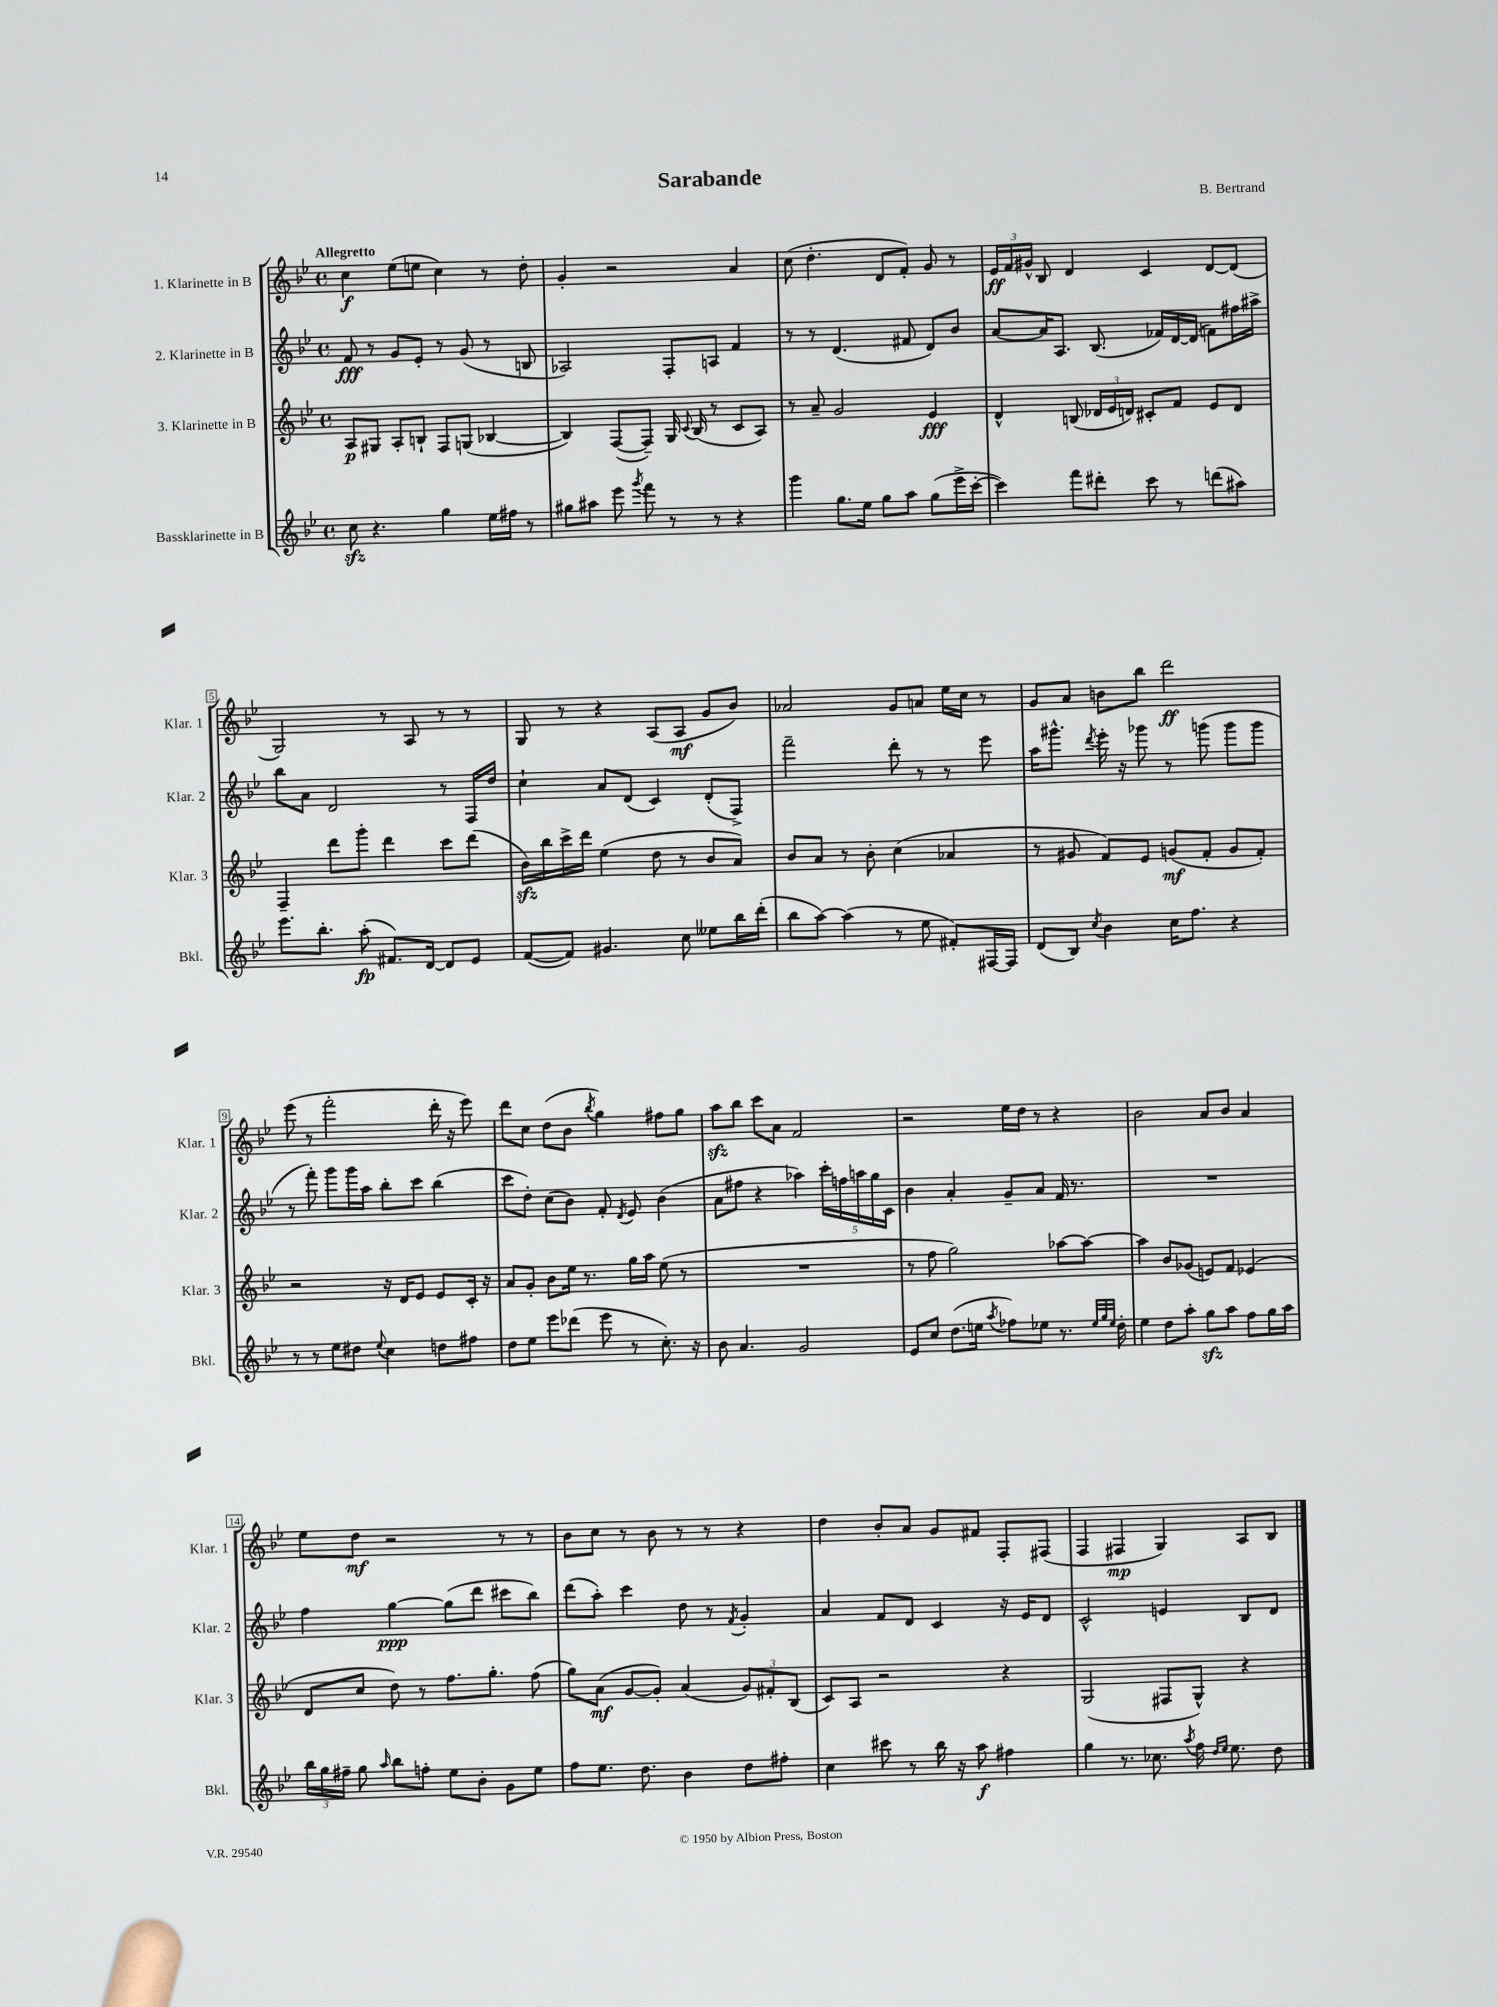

**kern	**kern	**kern	**kern
*staff4	*staff3	*staff2	*staff1
*clefG2	*clefG2	*clefG2	*clefG2
*k[b-e-]	*k[b-e-]	*k[b-e-]	*k[b-e-]
*M4/4	*M4/4	*M4/4	*M4/4
*met(c)	*met(c)	*met(c)	*met(c)
8cc\	8A/L	8f/	4cc\
4.r	8G#/J	8r	.
.	8A'/L	8g/L	(8ee-\L
.	8B`/J	8e-'/J	8ee\J
4gg\	8F/L	8r	4cc\)
.	(8G/J	(8g/	.
16ee-\LL	[4B-/	8r	8r
16ff#\JJ	.	.	.
8r	.	8B/	8dd'\
=	=	=	=
8gg#\L	4B-/])	2A-/)	4g'/
8aa#\J	.	.	.
8eee-\	([8F/L	.	2r
8qggg/	.	.	.
8fff\	8F~/]J)	.	.
8r	16G/	8F'/L	.
.	8qqc/	.	.
.	(16B-/	.	.
8r	8r	8A/J	.
4r	8c/L	4f/	4a/
.	8A/J)	.	.
=	=	=	=
4ggg\	8r	8r	(8cc\
.	8a~/	8r	4.dd'\
8.gg\L	2g/	(4.d/	.
16ee-\Jk	.	.	.
8gg\L	.	.	8d/L
8aa\J	.	8f#/	8f'/J)
(8gg\L	4e-/	8d/L)	8g/
16eee-^\L	.	8b-/J	8r
[16ccc'\JJ	.	.	.
=	=	=	=
4ccc\])	4d^^/	[8a/L	24e-/LL
.	.	.	24f/
.	.	.	24g#^^/JJ
.	.	16a/]K	8B-/
.	.	8.A/J	.
8fff\L	(8B/	.	4d/
8ddd#'\J	24d-/LL	(8.B-/	.
.	24e-/	.	.
.	24d/JJ)	.	.
8ccc\	8c#'/L	.	4c/
.	.	16f-/LL)	.
8r	8f/J	[16d/	.
.	.	(16d/]JJ	.
(8ddd\L	8e-/L	8f\L)	[8d/L
8aa#\J)	8d/J	16ff#\L	(8d/]J
.	.	16aa#^\JJ	.
=	=	=	=
8.eee-\L	4F~/	8bb-\L	2G/)
.	.	8a\J	.
8.bb-'\J	.	.	.
.	8ddd\L	2d/	.
(8aa'\	8ggg'\J	.	.
8.f#/L)	4ddd\	.	8r
.	.	.	8A/
[16d/Jk	.	.	.
8d/]L	8ccc\L	8r	8r
8e-/J	(8ddd\J	16F/LL	8r
.	.	16dd/JJ	.
=	=	=	=
([8f/L	16b-\LL)	4cc`\	8G/
.	16bb-\	.	.
8f/]J)	16ccc^\	.	8r
.	16ddd\JJ	.	.
4.g#/	(4ee-\	8a/L	4r
.	.	(8d/J	.
.	8dd\	4c/)	(8A/L
8cc\	8r	.	8A/J
8ee--\L	8b-/L	(8d'/L	8g/L
16bb-\L	8a/J)	8F^/J)	8b-/J)
(16ddd'\JJ	.	.	.
=	=	=	=
8bb-\L	8b-/L	2fff~\	2a-/
[8aa\J)	8a/J	.	.
(4aa\]	8r	.	.
.	8b-'\	.	.
8r	(4cc\	8ddd'\	8g/L
8ee-\	.	8r	8a/J
8f#'/L)	4a-/	8r	16ee-\LL
.	.	.	16cc\JJ
[16F#/L	.	8eee-\	8r
16F#/]JJ	.	.	.
=	=	=	=
(8d/L	8r	16aa\LK	8g/L
.	.	8.ggg#^^\J	.
8B-/J)	8g#/	.	8a/J
8qcc/	.	8qddd/	.
4b-\	8f/L)	16eee-'\	8b\L
.	.	16r	.
.	8e-/J	8ggg-\	8bb-\J
16cc\LK	(8g/L	8r	2ddd\
8.ff\J	.	.	.
.	8f'/J	(8ggg\	.
4r	8g/L	8ggg\L	.
.	8f'/J)	8ggg\J	.
=	=	=	=
8r	2r	8r	(8eee-\
8r	.	8fff'\)	8r
8ee-\L	.	8ggg\L	2fff'\
8dd#\J	.	16ggg\L	.
.	.	16aa\JJ	.
8qqee-/	.	.	.
4cc\	16r	8bb-'\L	.
.	16d/LK	.	.
.	8e-/J	8ccc\J	.
8dd\L	8e-/L	(4bb-\	16ddd'\
.	.	.	16r
8ff#\J	16c'/Jk	.	8eee-\)
.	16r	.	.
=	=	=	=
8dd\L	8a/L	8ccc\L	8ddd\L
8ee-\J	8g'/J	8dd'\J)	8cc\J
8eee-\L	8b-\L	(8cc\L	(8dd\L
(8ddd-\J	16ee-\Jk	8b-\J)	8b-\J
.	8.r	.	.
.	.	.	8qbb-/
8eee-\	.	8f'/	4gg\)
.	.	8qd/	.
8r	16gg\LL	8e-/	.
.	16aa\JJ	.	.
8.cc'\)	(8ee-\	(4b-\	8ff#\L
.	8r	.	8gg\J
16r	.	.	.
=	=	=	=
8b-\	1r	8a\L	8aa\L
4.a/	.	8ff#\J	8bb-\J
.	.	4r	8ccc\L
.	.	.	8a\J
2g/	.	4aa-\)	2f/
.	.	20ccc'\LL	.
.	.	20ff\	.
.	.	20aa\	.
.	.	20gg\	.
.	.	20c\JJ	.
=	=	=	=
8e-/L	8r	4b-\	2r
8cc/J	8ff\	.	.
(8.dd\L	2gg\)	4a'/	.
16ee\Jk	.	.	.
8qaa/	.	.	.
8ff-\L)	.	8g~/L	16ee-\LL
.	.	.	16dd\JJ
8ee-\J	.	8a/J	8r
8.r	[8aa-\L	16f/	4r
.	.	8.r	.
.	8aa-\_J	.	.
32qqee-/LLL	.	.	.
32qqgg/	.	.	.
32qqee-/JJJ	.	.	.
16dd'\	.	.	.
=	=	=	=
4ee-\	4aa-\]	1r	2b-\
8dd\L	8b-/L	.	.
8aa'\J	(8g-/J	.	.
8gg\L	8e/L)	.	8a/L
8aa\J	8f/J	.	8b-/J
8ff\L	(4e-/	.	4a/
16gg\L	.	.	.
16aa\JJ	.	.	.
=	=	=	=
24bb-\LL	8d/L	4ff\	8ee-\L
24gg\	.	.	.
24ff#~\JJ	.	.	.
8gg\	8cc/J	.	8dd\J
16qqaa/	.	.	.
8bb-\L	8dd\)	[4gg\	2r
8ff'\J	8r	.	.
8ee-\L	8.ff\L	(8gg\]L	.
8b-'\J	.	8ddd\J	.
.	8.gg'\J	.	.
8g\L	.	8ccc#\L	8r
8ee-\J	(8ff\	8bb-\J)	8r
=	=	=	=
8ff\L	8gg\L)	(8ddd\L	8b-\L
8.ee-\J	(8a\J	8aa'\J)	8cc\J
.	[8g/L	4ccc\	8r
8.dd\	.	.	.
.	8g'/]J)	.	8b-\
4b-\	(4a/	8dd\	8r
.	.	8r	8r
.	.	8qf/	.
8dd\L	12g/L)	4g'/	4r
.	12f#'/	.	.
8ff#'\J	.	.	.
.	(12B-/J	.	.
=	=	=	=
4cc\	8c/L)	4a/	4dd\
.	8A/J	.	.
8ccc#\	2r	8f/L	8b-'/L
8r	.	8d/J	8a/J
16bb-\	.	4c/	8g/L
16r	.	.	.
8aa\	.	.	8f#/J
4ff#\	4r	16r	8F'/L
.	.	16e-/LK	.
.	.	8d/J	(8F#/J
=	=	=	=
4gg\	(2G/	2c^^/	4F/
8.r	.	.	4F#/
8.cc-\	.	.	.
.	8F#/L	4e/	4G/)
8qaa/	.	.	.
16ff\	8G^^/J)	.	.
16qqdd/LL	.	.	.
16qqee-/JJ	.	.	.
8.ee-\	.	.	.
.	4r	8B-/L	8A/L
8dd\	.	8d/J	8B-/J
==	==	==	==
*-	*-	*-	*-
